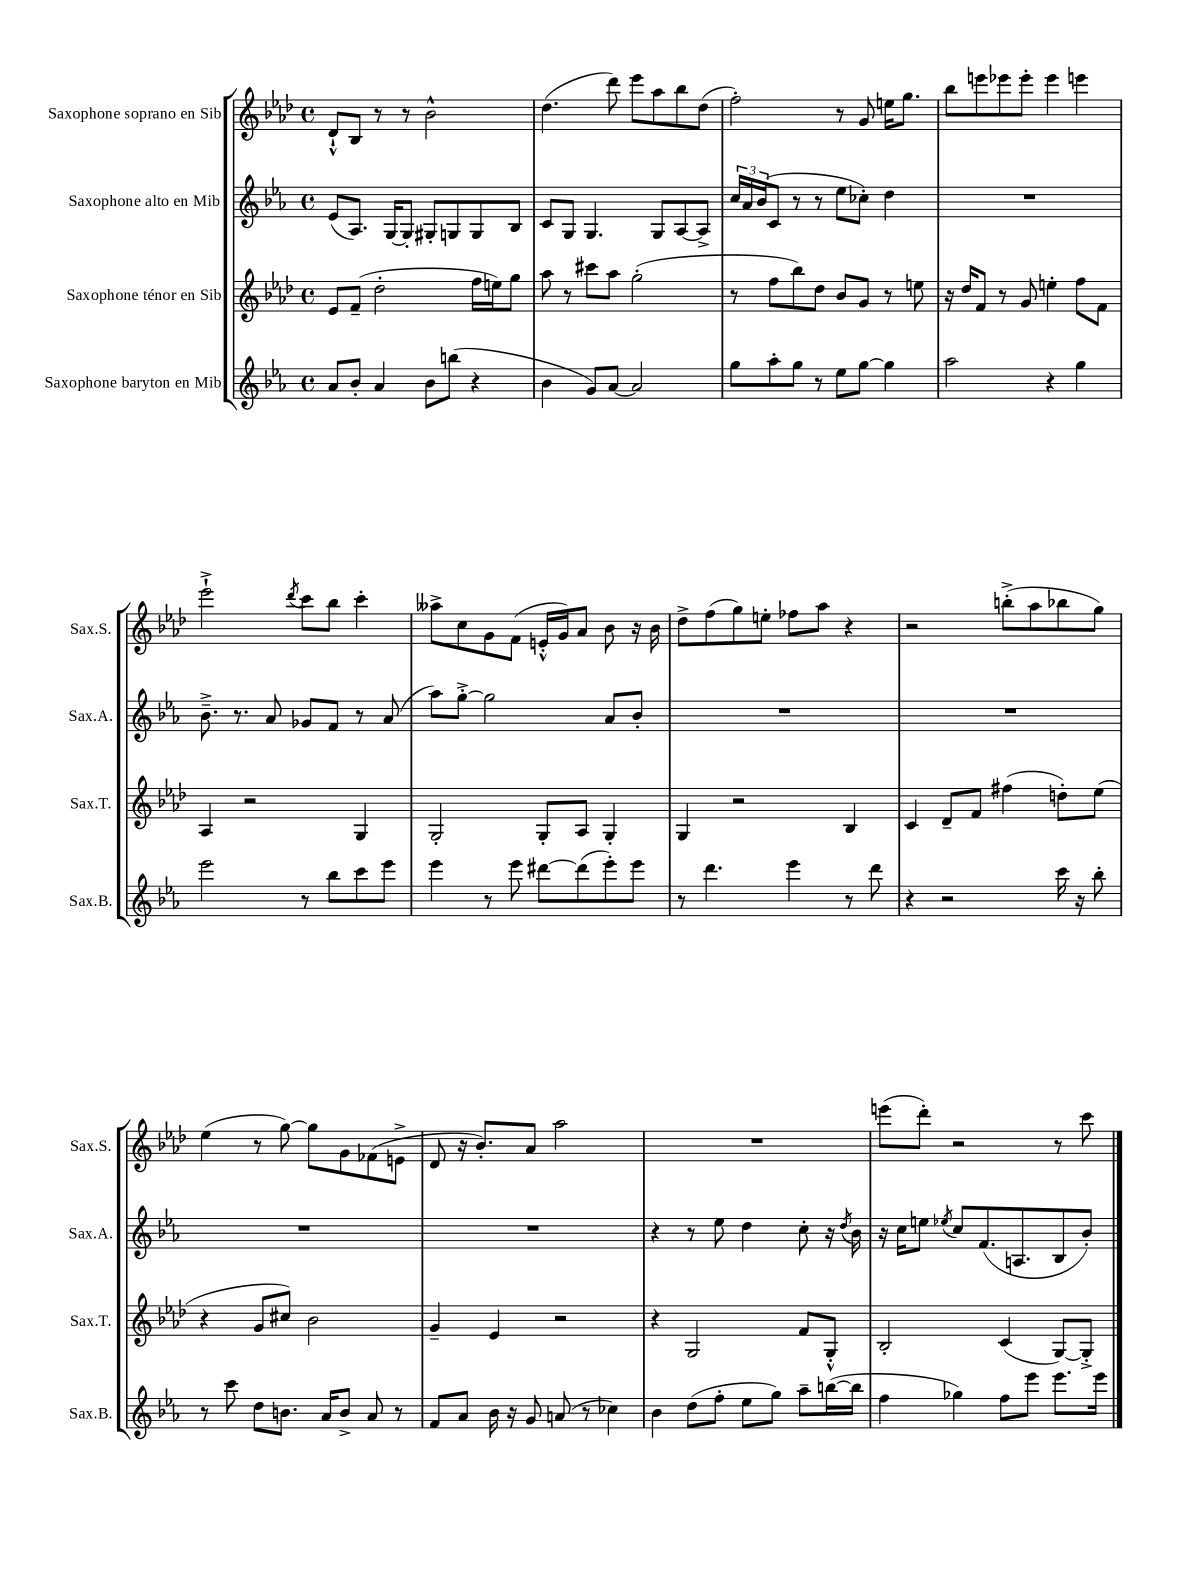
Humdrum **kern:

**kern	**kern	**kern	**kern
*staff4	*staff3	*staff2	*staff1
*clefG2	*clefG2	*clefG2	*clefG2
*k[b-e-a-]	*k[b-e-a-d-]	*k[b-e-a-]	*k[b-e-a-d-]
*M4/4	*M4/4	*M4/4	*M4/4
*met(c)	*met(c)	*met(c)	*met(c)
8a-	8e-	(8e-	8d-`^^
8b-'	(8f~	8.A-)	8B-
4a-	2dd-'	.	8r
.	.	[16G	.
.	.	8G']	8r
8b-	.	8G#'	2b-^^
(8bb	.	8G	.
4r	16ff	8G	.
.	16ee)	.	.
.	8gg	8B-	.
=	=	=	=
4b-	8aa-	8c	(4.dd-
.	8r	8G	.
8g)	8ccc#	4.G	.
[8a-	8aa-	.	8ddd-)
2a-]	(2gg'	.	8eee-
.	.	8G	8aa-
.	.	[8A-	8bb-
.	.	8A-^]	(8dd-
=	=	=	=
8gg	8r	24cc	2ff')
.	.	24a-	.
.	.	(24b-	.
8aa-'	8ff	8c	.
8gg	8bb-)	8r	.
8r	8dd-	8r	.
8ee-	8b-	8ee-	8r
[8gg	8g	8cc-')	8g
4gg]	8r	4dd	16ee
.	.	.	8.gg
.	8ee	.	.
=	=	=	=
2aa-	16r	1r	8bb-
.	16dd-	.	.
.	8f	.	8eee
.	8r	.	8eee-
.	8g	.	8eee-'
4r	4ee'	.	4eee-
4gg	8ff	.	4eee
.	8f	.	.
=	=	=	=
2eee-	4A-	8.b-~^	2eee-`^
.	.	8.r	.
.	2r	.	.
.	.	8a-	.
.	.	.	8qddd-
8r	.	8g-	8ccc
8bb-	.	8f	8bb-
8ccc	4G	8r	4ccc'
8eee-	.	(8a-	.
=	=	=	=
4eee-	2G'	8aa-)	8aa--^
.	.	[8gg'^	8cc
8r	.	2gg]	8g
8eee-	.	.	(8f
[8ddd#	8G'	.	16e'^^
.	.	.	16g)
(8ddd#]	8A-	.	8a-
8eee-')	4G'	8a-	8b-
8eee-	.	8b-'	16r
.	.	.	16b-
=	=	=	=
8r	4G	1r	8dd-^
4.ddd	.	.	(8ff
.	2r	.	8gg)
.	.	.	8ee'
4eee-	.	.	8ff-
.	.	.	8aa-
8r	4B-	.	4r
8ddd	.	.	.
=	=	=	=
4r	4c	1r	2r
2r	8d-~	.	.
.	8f	.	.
.	(4ff#	.	(8bb'^
.	.	.	8aa-
16ccc	8dd')	.	8bb-
16r	.	.	.
8bb-'	(8ee-	.	8gg)
=	=	=	=
8r	4r	1r	(4ee-
8ccc	.	.	.
8dd	8g	.	8r
8.b	8cc#)	.	[8gg)
.	2b-	.	8gg]
16a-	.	.	.
8b^	.	.	8g
8a-	.	.	(8f-
8r	.	.	8e^
=	=	=	=
8f	4g~	1r	8d-
8a-	.	.	16r
.	.	.	8.b-')
16b-	4e-	.	.
16r	.	.	.
8g	.	.	8a-
(8a	2r	.	2aa-
8r	.	.	.
4cc-)	.	.	.
=	=	=	=
4b-	4r	4r	1r
(8dd	2G	8r	.
8ff'	.	8ee-	.
8ee-	.	4dd	.
8gg)	.	.	.
8aa-~	8f	8cc'	.
([16bb	8G'^^	16r	.
.	.	8qdd	.
16bb]	.	16b-	.
=	=	=	=
4ff	2B-'	16r	(8eee
.	.	16cc	.
.	.	8ee	8ddd-')
.	.	8qee-	.
4gg-)	.	8cc	2r
.	.	(8.f	.
8ff	(4c	.	.
.	.	8.A	.
8eee-	.	.	.
8.eee-	[8G)	8B-	8r
.	8G'^]	8b-')	8ccc
16eee-	.	.	.
==	==	==	==
*-	*-	*-	*-
